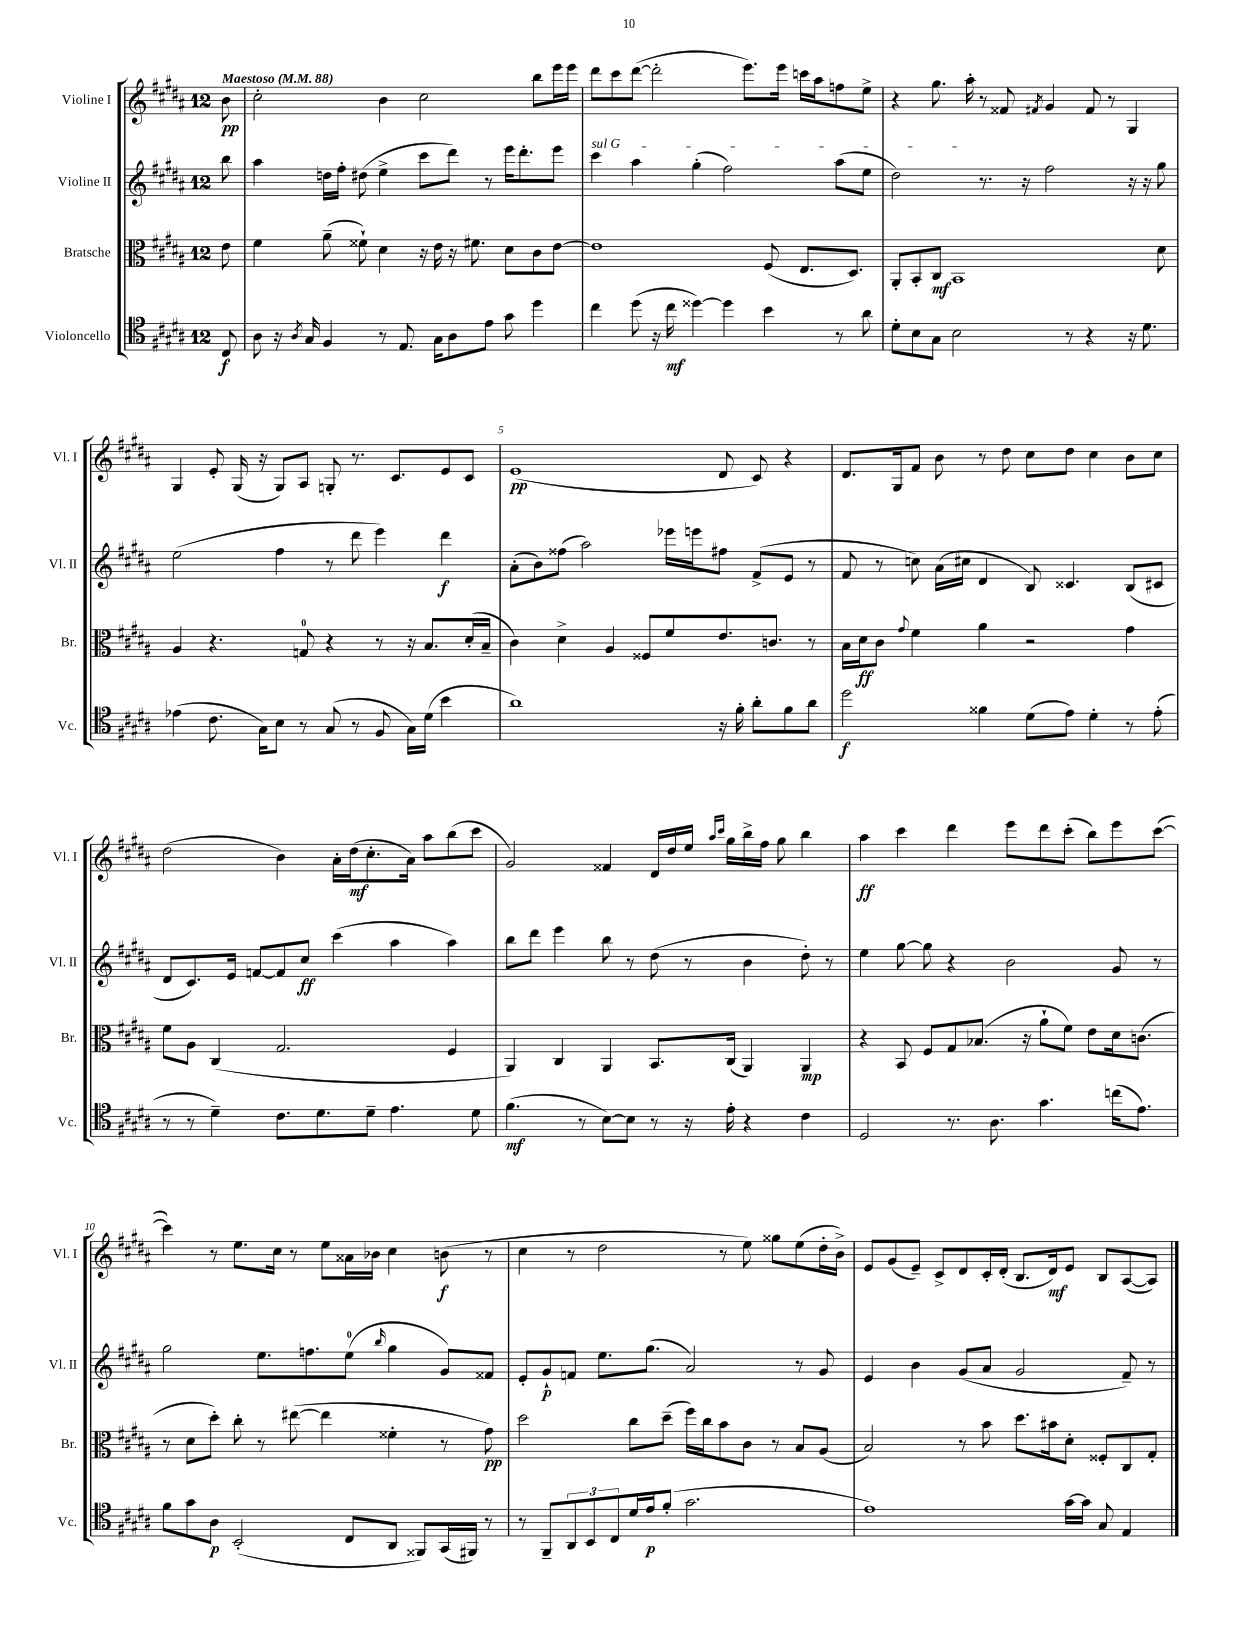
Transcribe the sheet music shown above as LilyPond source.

<<
\new StaffGroup <<
\new Staff = "s0" \with { instrumentName = "Violine I" shortInstrumentName = "Vl. I" } {
    \clef treble \key b \major \once \override Staff.TimeSignature.style = #'single-digit \time 12/8 \partial 8 \tempo "Maestoso" 4 = 88
    b'8\pp |
    cis''2-. b'4 cis''2 b''8 e'''16 e'''16 |
    dis'''8 cis'''8 dis'''8~( dis'''2-. e'''8.) e'''16 c'''16 ais''16 f''8 e''8-> |
    r4 gis''8. ais''16-. r8 fisis'8 \acciaccatura { fis'8 } gis'4 fis'8 r8 gis4 |
    gis4 e'8-. gis16( r16 gis8) ais8 g8-. r8. cis'8. e'8 cis'8 |
    e'1\pp( dis'8 cis'8) r4 |
    dis'8. gis16 fis'8 b'8 r8 dis''8 cis''8 dis''8 cis''4 b'8 cis''8 |
    dis''2( b'4) ais'16-. dis''16\mf( cis''8.-. ais'16) ais''8 b''8( cis'''8 |
    gis'2) fisis'4 dis'16 dis''16 e''16 \grace { ais''16 cis'''16 } gis''16 b''16-> fis''16 gis''8 b''4 |
    ais''4\ff cis'''4 dis'''4 e'''8 dis'''8 cis'''8-.( b''8) e'''8 cis'''8~( |
    cis'''4) r8 e''8. cis''16 r8 e''8 aisis'16 bes'16 cis''4 b'8\f( r8 |
    cis''4 r8 dis''2 r8 e''8) gisis''8 e''8( dis''16-. b'16->) |
    e'8 gis'8( e'8--) cis'8-> dis'8 cis'16-. dis'16-.( b8. dis'16\mf) e'8 b8 ais8~( ais8) \bar "|." |
}
\new Staff = "s1" \with { instrumentName = "Violine II" shortInstrumentName = "Vl. II" } {
    \clef treble \key b \major \once \override Staff.TimeSignature.style = #'single-digit \time 12/8 \partial 8
    b''8 |
    ais''4 d''16 fis''16-. dis''8( e''4-> cis'''8 dis'''8) r8 e'''16 dis'''8.-. e'''8 |
    \once \override TextSpanner.bound-details.left.text = \markup { \italic "sul G" } cis'''4\startTextSpan ais''4 gis''4-.( fis''2) ais''8( e''8 |
    dis''2\stopTextSpan) r8. r16 fis''2 r16 r16 gis''8 |
    e''2( fis''4 r8 dis'''8 e'''4) dis'''4\f |
    ais'8-.( b'8) fisis''8( ais''2) ees'''16 e'''16 fis''8 fis'8->( e'8 r8 |
    fis'8 r8 c''8) ais'16( cis''16 dis'4 b8) cisis'4. b8( cis'8 |
    dis'8 cis'8.) e'16 f'8~ f'8 cis''8\ff cis'''4( ais''4 ais''4) |
    b''8 dis'''8 e'''4 b''8 r8 dis''8( r8 b'4 dis''8-.) r8 |
    e''4 gis''8~ gis''8 r4 b'2 gis'8 r8 |
    gis''2 e''8. f''8. e''8-0( \grace { b''16 } gis''4 gis'8) fisis'8 |
    e'8-. gis'8-!\p f'8 e''8. gis''8.( ais'2) r8 gis'8 |
    e'4 b'4 gis'8( ais'8 gis'2 fis'8--) r8 \bar "|." |
}
\new Staff = "s2" \with { instrumentName = "Bratsche" shortInstrumentName = "Br." } {
    \clef alto \key b \major \once \override Staff.TimeSignature.style = #'single-digit \time 12/8 \partial 8
    e'8 |
    fis'4 ais'8--( fisis'8-!) dis'4 r16 e'16 r16 fis'8. dis'8 cis'8 e'8~ |
    e'1 fis8( e8. dis8.) |
    ais,8-. b,8-. cis8\mf b,1 dis'8 |
    ais4 r4. g8-0 r4 r8 r16 b8. dis'16-.( b16-- |
    cis'4) dis'4-> ais4 fisis8 fis'8 e'8. c'8. r8 |
    b16 dis'16\ff cis'8 \appoggiatura { gis'8 } fis'4 ais'4 r2 gis'4 |
    fis'8 ais8 cis4( gis2. fis4 |
    ais,4) cis4 ais,4 b,8. cis16( ais,4) ais,4\mp |
    r4 b,8 fis8 gis8 bes8.( r16 ais'8-! fis'8) e'8 dis'16 c'8.( |
    r8 dis'8 dis''8-.) cis''8-. r8 eis''8~( eis''4 fisis'4-. r8 gis'8\pp) |
    dis''2 cis''8 dis''8--( fis''16) cis''16 b'8 cis'8 r8 b8 ais8( |
    b2) r8 b'8 dis''8. bis'16 dis'8-. fisis8-. cis8 gis8-. \bar "|." |
}
\new Staff = "s3" \with { instrumentName = "Violoncello" shortInstrumentName = "Vc." } {
    \clef tenor \key b \major \once \override Staff.TimeSignature.style = #'single-digit \time 12/8 \partial 8
    cis8\f |
    ais8 r16 \acciaccatura { ais8 } gis16 fis4 r8 e8. gis16 ais8 e'8 gis'8 dis''4 |
    cis''4 dis''8( r16 cis''16\mf disis''4~) disis''4 b'4 r8 ais'8 |
    dis'8-. b8 gis8 b2 r8 r4 r16 dis'8. |
    ees'4( cis'8. gis16) b8 r8 gis8( r8 fis8 gis16) dis'16( b'4 |
    ais'1) r16 fis'16-. ais'8-. fis'8 ais'8 |
    dis''2\f fisis'4 dis'8( e'8) dis'4-. r8 e'8-.( |
    r8 r8 dis'4--) cis'8. dis'8. dis'8-- e'4. dis'8 |
    fis'4.\mf( r8 b8~) b8 r8 r16 e'16-. r4 cis'4 |
    dis2 r8. ais8. gis'4. c''16( e'8.) |
    fis'8 gis'8 ais8\p b,2-.( cis8 ais,8 fisis,8) gis,16( fis,16) r8 |
    r8 fis,8-- \tuplet 3/2 { ais,8 b,8 cis8 } dis'16 e'16\p fis'8-.( gis'2. |
    e'1) gis'16~ gis'16 gis8 e4 \bar "|." |
}
>>
>>
\layout { \context { \Score \override BarNumber.break-visibility = ##(#f #t #t) barNumberVisibility = #(every-nth-bar-number-visible 5) } }
